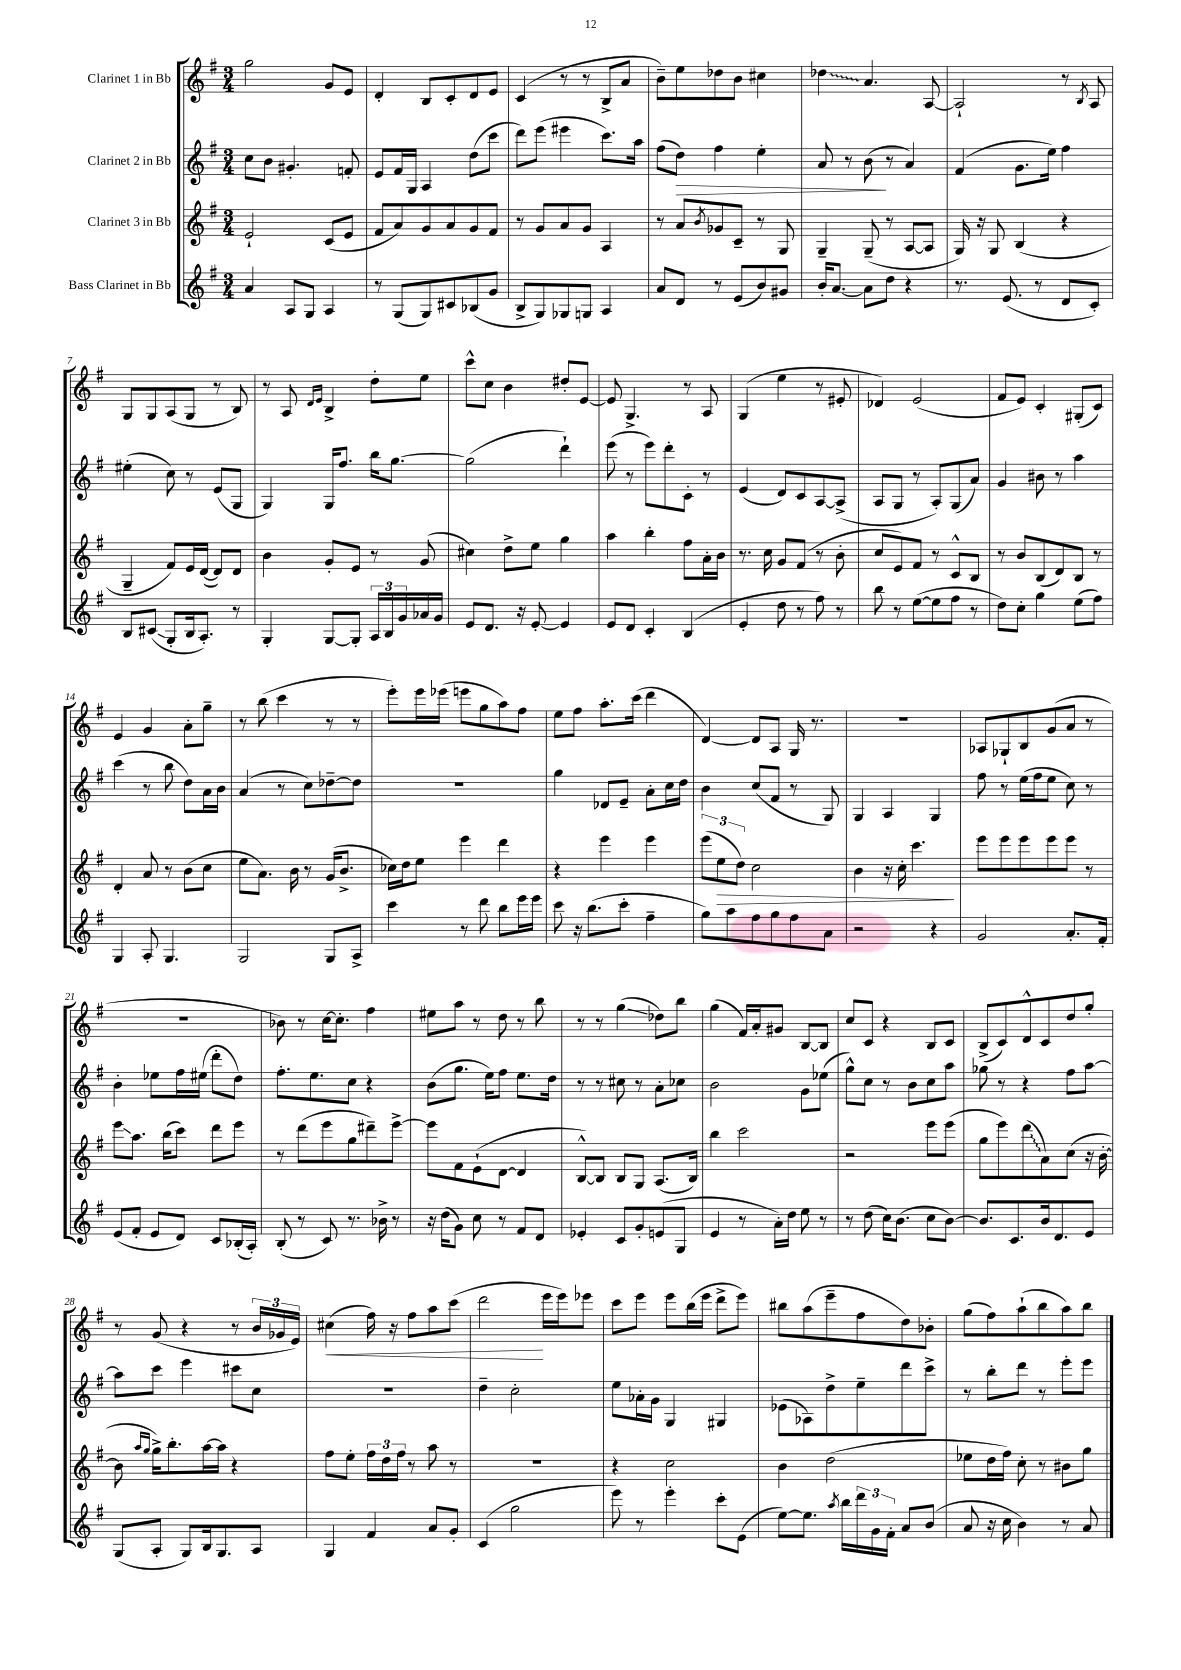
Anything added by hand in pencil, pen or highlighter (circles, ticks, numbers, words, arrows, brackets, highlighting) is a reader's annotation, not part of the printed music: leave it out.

**kern	**kern	**kern	**kern
*staff4	*staff3	*staff2	*staff1
*clefG2	*clefG2	*clefG2	*clefG2
*k[f#]	*k[f#]	*k[f#]	*k[f#]
*M3/4	*M3/4	*M3/4	*M3/4
4a/	2e`/	8cc\L	2gg\
.	.	8b\J	.
8A/L	.	4.g#'/	.
8G/J	.	.	.
4A/	(8c/L	.	8g/L
.	8e/J	8f'/	8e/J
=	=	=	=
8r	8f#/L	8e/L	4d'/
(8G/L	8a/)	16f#/L	.
.	.	16G/JJ	.
8G/)	8g/	4A/	8B/L
8c#/	8a/	.	8c'/
(8B-/	8g/	(8dd\L	8d/
8g/J	8f#/J	8ccc\J	8e/J
=	=	=	=
8B^/L	8r	8ddd\L)	(4c/
8G/)	8g/L	(8eee\J	.
8G-/	8a/	4eee#\	8r
8G/J	8g/J	.	8r
4A/	4A/	8.ccc\L)	8B^/L
.	.	.	8a/J
.	.	16aa\Jk	.
=	=	=	=
8a/L	8r	(8ff#\L	8b~\L)
8d/J	8a/L	8dd\J)	8ee\
.	8qb/	.	.
8r	8g-/	4ff#\	8dd-\
(8e/L	8c~/J	.	8b\J
8b/)	8r	4ee'\	4cc#\
8g#/J	8G/	.	.
=	=	=	=
16b'/LK	4G~/	8a/	4dd-\
[8.a/J	.	.	.
.	.	8r	.
8a\]L	(8G~/	(8b\	4.a/
8dd\J	8r	8r	.
4r	[8A/L	4a/)	.
.	8A/]J	.	[8A/
=	=	=	=
8.r	16G/)	(4f#/	2A`/]
.	16r	.	.
.	8G/	.	.
(8.e/	.	.	.
.	(4B/	8.g\L	.
8r	.	.	.
.	.	16ee\Jk)	.
8d/L	4r	4ff#\	8r
.	.	.	8qB/
8c'/J)	.	.	8A/
=	=	=	=
8B/L	4G~/	(4ee#'\	8G/L
(8c#/J	.	.	8G/
8G'/L	8f#/L)	8cc\)	(8A/
16B/k	16e/L	8r	8G/J
8.A'/J)	([16d/JJ	.	.
.	8d/]L)	(8e/L	8r
8r	8d/J	8G/J	8B/)
=	=	=	=
4G'/	4b\	4G/)	8r
.	.	.	8A/
.	.	.	16qqd/LL
.	.	.	16qqe/JJ
[8G/L	8g'/L	16G/LK	4B^/
.	.	8.ff#/J	.
8G'/]J	8e/J	.	.
24A/LL	8r	16bb\LK	8dd'\L
24B/	.	.	.
.	.	[8.gg\J	.
24g/	.	.	.
16a-/	(8g/	.	8ee\J
16g/JJ	.	.	.
=	=	=	=
8e/L	4cc#\)	(2gg\]	8ccc^^\L
8.d/J	.	.	8cc\J
.	8dd^\L	.	4b\
16r	.	.	.
[8e'/	8ee\J	.	.
4e/]	4gg\	4ddd`\)	8dd#'/L
.	.	.	[8e/J
=	=	=	=
8e/L	4aa\	(8eee\	8e/]
8d/J	.	8r	4.G^/
4c'/	4bb'\	8eee\L)	.
.	.	8ddd'\	.
(4B/	8ff#\L	8c'\J	8r
.	16a'\L	8r	8A/
.	16b\JJ	.	.
=	=	=	=
4e'/	8.r	(4e/	(4G/
.	16cc\	.	.
8dd\	8g/L	8d/L)	4ee\
8r	(8f#/J	8c/	.
8ff#\)	8r	[8A/	8r
8r	8b'\	(8A^/]J	8e#'/
=	=	=	=
8bb\	8cc/L	8A/L	4d-/)
8r	8e/)	8G/J	.
([8ee\L	8f#/J	8r	(2e/
8ee\]	8r	8A'/L)	.
8ff#\J	8c^^/L	(8G/	.
8r	8B/J	8a/J)	.
=	=	=	=
8dd\L)	8r	4g/	8f#/L
8cc'\J	8b/L	.	8e/J)
4gg\	(8B/	8b#\	4c'/
.	8d/)	8r	.
(8ee\L	8B/J	4aa\	(8G#'/L
8ff#\J)	8r	.	8c/J)
=	=	=	=
4G/	4d'/	(4ccc\	4e/
8A'/	8a/	8r	4g/
4.G/	8r	8bb\	.
.	(8b\L	8dd\L)	8a'\L
.	8cc\J	16a\L	8gg~\J
.	.	16b\JJ	.
=	=	=	=
2G/	8ee\L	(4a/	8r
.	8.a\J)	.	(8bb\
.	.	8r	4ccc\
.	16b\	.	.
.	8r	8cc\L)	.
8G/L	(16g/LK	[8dd-~\	8r
.	8.b^/J	.	.
8A^/J	.	8dd-\]J	8r
=	=	=	=
4ccc\	16cc-\LL)	2.r	8eee'\L)
.	16dd\J	.	.
.	8ee\J	.	16eee\L
.	.	.	(16eee-\JJ
8r	4eee\	.	8eee\L
8ddd\	.	.	8gg\
8bb\L	4ddd\	.	8aa\)
16eee\L	.	.	8ff#\J
16eee\JJ	.	.	.
=	=	=	=
8ccc\	4r	4gg\	8ee\L
16r	.	.	8ff#\J
(8.bb\L	.	.	.
.	4eee\	8d-/L	8.aa'\L
8ccc'\J	.	8e~/J	.
.	.	.	(16ccc\Jk
4ff#~\	4eee\	8a'\L	4ddd\
.	.	16cc\L	.
.	.	16dd\JJ	.
=	=	=	=
8gg\L)	(12eee\L	4b\	[4d/)
.	12ee\	.	.
8aa\	.	.	.
.	12dd\J)	.	.
8ff#\	2cc\	(8cc/L	8d/]L
8gg\	.	8f#/J	8A/J
8ff#\	.	8r	16G/
.	.	.	8.r
8a\J	.	8G/)	.
=	=	=	=
2r	4b\	4G/	2.r
.	16r	4A/	.
.	16cc'\	.	.
.	4.ccc\	.	.
4r	.	4G/	.
=	=	=	=
2g/	8eee\L	8ff#\	8A-/L
.	8eee\	8r	8G-`/
.	8eee\	(16ee\LL	8B/
.	.	16ff#\J	.
.	8eee\	8ee\J	(8g/
8.a'/L	8eee\J	8cc\)	8a/J
.	8r	8r	8r
16f#'/Jk	.	.	.
=	=	=	=
(8e/L	8eee\L	4b'\	2.r
8f#'/J	8.aa\J	.	.
8e/L	.	8ee-\L	.
.	(16bb\LK	.	.
8d/J)	8ccc\J)	16ff#\L	.
.	.	(16ee#\JJ	.
8c/L	8ddd\L	8ddd'\L	.
(16B-'/L	8eee\J	8dd\J)	.
16A'/JJ)	.	.	.
=	=	=	=
(8B'/	8r	8.ff#'\L	8b-\)
8r	(8ddd\L	.	8r
.	.	8.ee\	.
8c/)	8eee\	.	[16cc\LK
.	.	.	8.cc'\]J
8.r	8gg\	8cc\J	.
.	8ddd#~\)	4r	4ff#\
16b-^\	.	.	.
8r	[8eee^\J	.	.
=	=	=	=
16r	8eee\]L	(8b\L	8ee#\L
(16dd\LK	.	.	.
8g\J)	8f#\	8.gg\J	8aa\J
8cc\	(8e`\	.	8r
.	.	16ee\LK)	.
8r	[8d\J	8ff#\J	8dd\
8f#/L	4d/]	8.ee\L	8r
8d/J	.	.	8bb\
.	.	16dd\Jk	.
=	=	=	=
4e-'/	[8B^^/L)	8r	8r
.	8B/]J	8r	8r
8c/L	8B/L	8cc#\	(4gg\
8g'/	8G/J	8r	.
(8e/	(8.A/L	8a'\L	8dd-\L)
8G/J	.	8cc-\J	8bb\J
.	16B/Jk)	.	.
=	=	=	=
4e/	4bb\	2b\	(4gg\
8r	2ccc\	.	16f#/LL)
.	.	.	16a'/J
16a'\LL)	.	.	8g#/J
16dd\JJ	.	.	.
8ee\	.	8g\L	[8B/L
8r	.	(8ee-\J	8B/]J
=	=	=	=
8r	2r	8gg^^\L)	8cc/L
(8dd\	.	8cc\J	8c/J
16cc\LK)	.	8r	4r
(8.b\J	.	.	.
.	.	8b\L	.
8cc\L	8eee\L	8cc\	8B/L
[8b\J)	(8eee\J	8aa\J	8c/J
=	=	=	=
8.b/]L	8gg\L	8gg-\	(8B^/L
.	8eee\)	8r	8c/)
8.c/	.	.	.
.	(8ddd\	4r	8d^^/
16b/k	8a\)	.	8c/
8.d/	.	.	.
.	(8cc\J	8ff#\L	8dd/
8e/J	16r	[8aa\J	8gg'/J
.	[16b'\	.	.
=	=	=	=
(8G/L	8b\]	8aa\]L	8r
.	16qqaa/LL	.	.
.	16qqgg/JJ	.	.
8A'/J	16gg^\LK)	8ccc\J	(8g/
.	8.bb'\	.	.
8G/L)	.	4eee\	4r
16B/k	[16aa\L	.	.
8.G/	16aa\]JJ	.	.
.	4r	8ccc#\L	8r
8A/J	.	8cc\J	24b/LL
.	.	.	24g-/
.	.	.	24e/JJ)
=	=	=	=
4G/	8ff#\L	2.r	(4cc#\
.	8ee'\J	.	.
4f#/	24ff#\LL	.	16ff#\)
.	24dd\	.	.
.	.	.	16r
.	24ff#\JJ	.	.
.	8r	.	8ff#\L
8a/L	8aa\	.	8aa\
8g'/J	8r	.	(8ccc\J
=	=	=	=
(4c/	2.r	4dd~\	2ddd\
2gg\	.	2cc'\	.
.	.	.	16eee\LL
.	.	.	16eee\J)
.	.	.	8eee-\J
=	=	=	=
8eee\)	4r	8ee\L	8ccc\L
8r	.	16a-'\L	8eee\J
.	.	16g\JJ	.
4eee'\	2cc\	4G/	8eee\L
.	.	.	(16bb\L
.	.	.	16eee\JJ
8ccc'\L	.	4G#/	8ddd^\L
(8e\J	.	.	8eee\J)
=	=	=	=
[8ee\L)	4b\	(8e-\L	8bb#\L
8.ee\]J	.	8A-\)	(8aa\
.	(2dd\	8dd^\	8eee~\
8qaa/	.	.	.
16bb\LL	.	.	.
24ddd\	.	8ee~\	8ff#\
24g\	.	.	.
24f#'\JJ	.	.	.
8a/L	.	8ddd\	8dd\)
(8b/J	.	8ccc^\J	8b-'\J
=	=	=	=
8a/	8ee-\L	8r	(8gg\L
16r	16dd\L	8bb'\L	8ff#\)
16cc\	16ff#\JJ)	.	.
4b\)	8cc'\	8ddd\J	(8aa`\
.	8r	8r	8bb\
8r	8b#\L	8eee'\L	8aa\)
8a/	8gg\J	8eee\J	8bb\J
==	==	==	==
*-	*-	*-	*-
